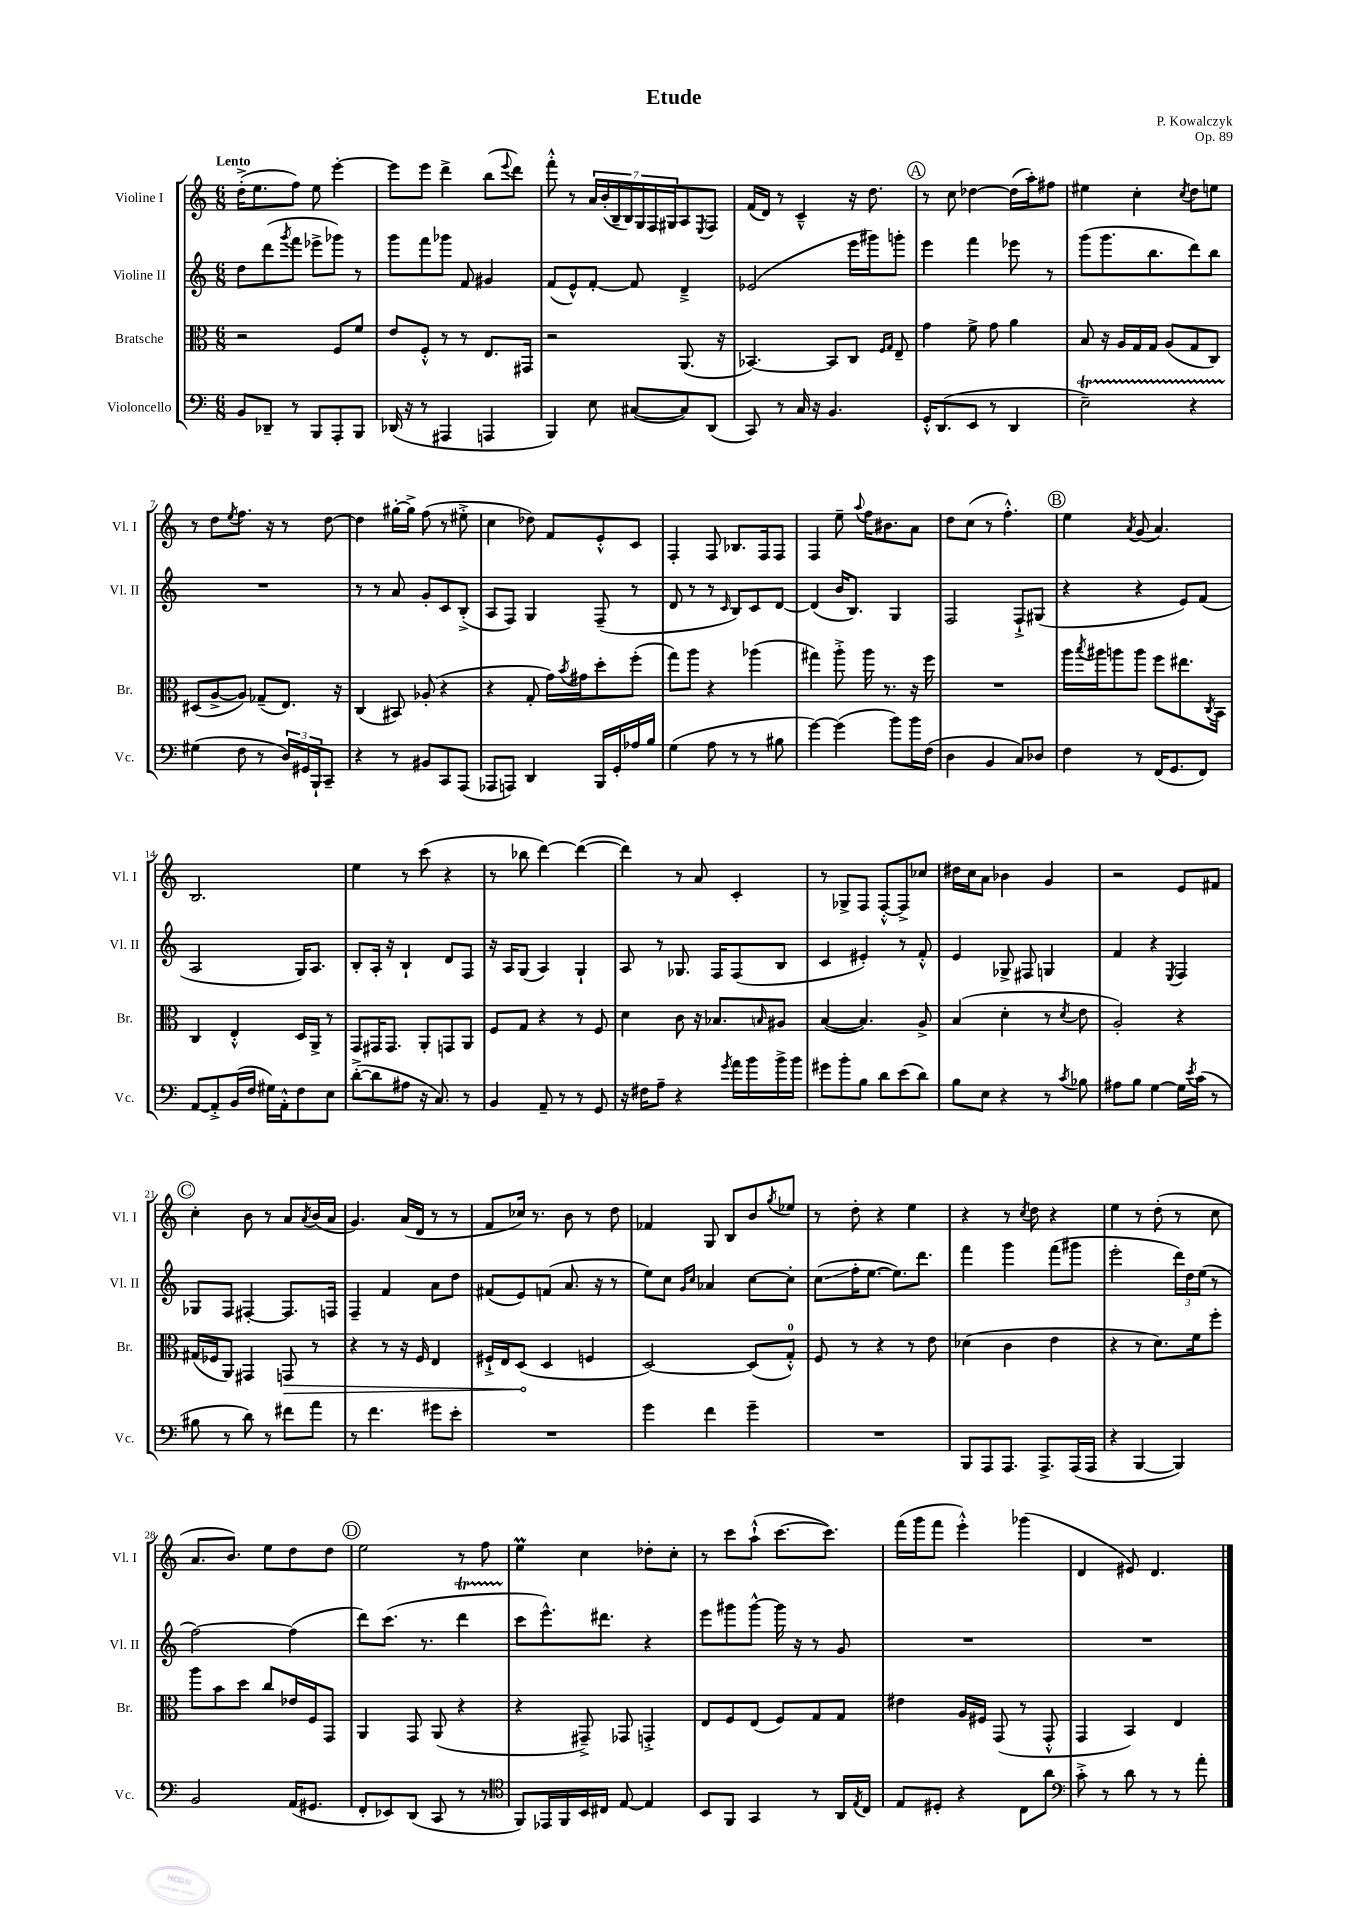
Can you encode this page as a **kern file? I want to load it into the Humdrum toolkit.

**kern	**kern	**kern	**kern
*staff4	*staff3	*staff2	*staff1
*clefF4	*clefC3	*clefG2	*clefG2
*k[]	*k[]	*k[]	*k[]
*M6/8	*M6/8	*M6/8	*M6/8
8BB/L	2r	8dd\L	(16dd'^\LK
.	.	.	8.ee\
8DD-~/J	.	(8ddd\	.
.	.	8qggg/	.
8r	.	8fff\J	8ff\J)
8BBB/L	.	8eee-^\L	8ee\
8AAA'/	8F/L	8ggg-\J)	[4eee'\
8BBB/J	8f/J	8r	.
=	=	=	=
(16DD-/	8e/L	8ggg\L	8eee\]L
16r	.	.	.
8r	8F'^^/J	8fff\	8eee\J
4AAA#/	8r	8ggg-\J	4ddd^\
.	8r	8f/	.
4AAA/	8.E/L	4g#/	(8bb\L
.	.	.	8qqeee/
.	.	.	8ddd\J)
.	16GG#/Jk	.	.
=	=	=	=
4BBB/)	2r	(8f/L	8fff'^^\
.	.	8e^^/)	8r
8E\	.	[8f'/J	28a/LL
.	.	.	(28b'/
.	.	.	28B~/
.	.	.	28B/)
([8C#/L	.	8f/]	.
.	.	.	28G/
.	.	.	28F/
.	.	.	28G#/J
8C#/])	(8.AA/	4d~^/	8A/
.	.	.	8qE/
(8DD/J	.	.	8F/J
.	16r	.	.
=	=	=	=
8CC/)	[4.BB-/)	(2e-/	(16f/LL
.	.	.	16d/JJ)
8r	.	.	8r
16C/	.	.	4c~^^/
16r	.	.	.
4.BB/	8BB-/]L	.	.
.	8C/J	16eee\LL	16r
.	.	16ggg#\J)	8.dd\
.	16qqF/LL	.	.
.	16qqG/JJ	.	.
.	8E~/	8ggg'\J	.
=	=	=	=
16GG'^^/LK	4g\	4eee\	8r
(8.DD/	.	.	.
.	.	.	8cc\
8EE/J	8f^\	4fff\	[4dd-\
8r	8g\	.	.
4DD/	4a\	8eee-\	(16dd-\]LL
.	.	.	16aa'\J)
.	.	8r	8ff#\J
=	=	=	=
2E~\)	8B/	(8ggg\L	4ee#\
.	16r	8.ggg\	.
.	16A/LL	.	.
.	16G/	.	4cc'\
.	16G/JJ	8.bb\	.
.	(8A/L	.	.
.	.	.	8qcc/
4r	8G/	8ddd\)	8dd\L
.	8C/J)	8bb\J	8ee\J
=	=	=	=
(4G#\	(8D#/L	2.r	8r
.	[8A^/	.	8dd\L
.	.	.	8qee/
8F\	8A/]J)	.	8.ff\J
8r	(8G-~/L	.	.
.	.	.	16r
24D/LL)	8.E/J)	.	8r
24GG#/	.	.	.
24BBB`/J	.	.	.
8CC~/J	.	.	[8dd\
.	16r	.	.
=	=	=	=
4r	(4C/	8r	4dd\]
.	.	8r	.
8r	8BB#/)	8a/	[16gg#'\LL
.	.	.	16gg#^\]JJ
8BB#/L	(8A-'/	8g'/L	(8ff\
8CC/	4r	8c/	8r
(8AAA/J	.	(8B'^/J	8ee#'^\
=	=	=	=
8AAA-/L	4r	8A/L	4cc\
8AAA/J)	.	8F/J)	.
4DD/	8G'/	4G/	8dd-\)
.	16g\LL)	.	8f/L
.	8qb/	.	.
.	16g#\J	.	.
16BBB/LL	8dd'\	(8F~/	8e'^^/
16GG'/	.	.	.
16A-/	(8ff'\J	8r	8c/J
16B/JJ	.	.	.
=	=	=	=
(4G\	8gg\L)	8d/	4F'/
.	8aa\J	8r	.
8A\	4r	8r	8F/
.	.	16qqc/	.
8r	.	8B/L)	8.B-/L
8r	(4aa-\	8c/	.
.	.	.	16F/k
8B#\	.	[8d/J	8F/J
=	=	=	=
[4g\)	4gg#\)	(4d/]	4F/
(4g\]	8aa'^\	16b/LK	8ee~\
.	.	8.B/J)	.
.	.	.	8qqaa/
.	16aa\	.	16ff\LK
.	8.r	.	8.b#\
8b\L)	.	4G/	.
16b\L	16r	.	8a\J
(16F\JJ	16ff\	.	.
=	=	=	=
4D\	2.r	2F/	8dd\L
.	.	.	(8cc\J
4BB/	.	.	8r
.	.	.	4.ff'^^\)
8C/L)	.	8F`^/L	.
8D-/J	.	(8G#/J	.
=	=	=	=
4F\	16aa\LL	4r	4ee\
.	8qbb/	.	.
.	16aa#\J	.	.
.	8aa\	.	.
.	.	.	8qa/
8r	8aa\J	4r	(8g/
(16FF/LK	8ff\L	.	4.a/)
8.GG/	.	.	.
.	8.ee#\	8e/L)	.
8FF/J)	.	(8f/J	.
.	8qC/	.	.
.	16BB\Jk	.	.
=	=	=	=
[8AA/L	4C/	2A/	2.B/
8AA'^/]	.	.	.
(16BB/L	4E'^^/	.	.
16F/JJ	.	.	.
16G#\LL)	.	.	.
16AA'^^\J	.	.	.
8F\	16D/LL	16G/LK)	.
.	16AA^/JJ	8.A/J	.
8E\J	8r	.	.
=	=	=	=
([8d'^\L	8GG/L	8B'/L	4ee\
8d\]	16GG#/K	16A'/Jk	.
.	8.GG#/J	16r	.
8A#\J	.	4B`/	8r
16r	8AA'/L	.	(8ccc\
8.C/)	.	.	.
.	8GG/	8d/L	4r
8r	8AA/J	8F/J	.
=	=	=	=
4BB/	8F/L	16r	8r
.	.	16A/LK	.
.	8G/J	(8G/J	8bb-\
8AA~/	4r	4A/)	[4ddd\)
8r	.	.	.
8r	8r	4G`/	(4ddd\_
8GG/	8F/	.	.
=	=	=	=
16r	4d\	8A/	4ddd\])
16F#\LK	.	.	.
8A~\J	.	8r	.
4r	8c\	8.G-/	8r
.	16r	.	8a/
.	8.B-/L	16F/LK	.
8qg/	.	.	.
16a\LL	.	(8F/	4c'/
16b\	.	.	.
.	16qqB/	.	.
16b^\	8A#/J	8B/J	.
16b\JJ	.	.	.
=	=	=	=
8g#\L	([4B/	4c/	8r
8b'\	.	.	8G-^/L
8B\J	4.B/])	4e#'/)	8F/J
8d\L	.	.	[8F'^^/L
(8e\	.	8r	8F^/]
8d\J)	8A^/	8f'^^/	8cc-/J
=	=	=	=
8B\L	(4B/	4e/	16dd#\LL
.	.	.	16cc\J
8E\J	.	.	8a\J
4r	4d'\	8G-^/	4b-\
.	.	8F#/	.
8r	8r	4G/	4g/
8qc/	8qd/	.	.
8B-\	8e\	.	.
=	=	=	=
8A#\L	2A'/)	4f/	2r
8B\J	.	.	.
[4G\	.	4r	.
.	.	8qE/	.
16G\]LL	4r	4F/	8e/L
8qe/	.	.	.
(16c\JJ	.	.	.
8r	.	.	8f#/J
=	=	=	=
8B#\	(16G#/LL	8G-/L	4cc'\
.	16F-/J	.	.
8r	8AA/J)	8F/J	.
8d\)	4GG#/	[4F#'/	8b\
8r	.	.	8r
8f#\L	8GG/	8.F#/]L	8a/L
.	.	.	8qa/
8a\J	8r	.	(16b/L
.	.	16F/Jk	16a/JJ
=	=	=	=
8r	4r	4F~/	4.g/)
4.f\	.	.	.
.	8r	4f/	.
.	16r	.	(16a/LL
.	16F/	.	16d/JJ
8g#\L	4E/	8a\L	8r
8e'\J	.	8dd\J	8r
=	=	=	=
2.r	16F#`^/LL	(8f#/L	8f/L
.	16E/J	.	.
.	(8D/J	8e/)	16cc-/Jk)
.	.	.	8.r
.	4D/	(8f/J	.
.	.	8.a/	8b\
.	4F/	.	8r
.	.	16r	.
.	.	8r	8dd\
=	=	=	=
4g\	[2D/)	8ee\L)	4f-/
.	.	8cc\J	.
.	.	16qqg/LL	.
.	.	16qqcc/JJ	.
4f\	.	4a-/	8G/
.	.	.	8B/L
4g~\	(8D/]L	[8cc\L	8b/
.	.	.	8qgg/
.	8G'^^/J)	8cc'\]J	8ee-/J
=	=	=	=
2.r	8F/	(8cc\L	8r
.	8r	16ff'\K	8dd'\
.	.	[8.ee\J	.
.	4r	.	4r
.	.	8.ee\]L)	.
.	8r	.	4ee\
.	.	8.ddd\J	.
.	8e\	.	.
=	=	=	=
8BBB/L	(4d-\	4fff\	4r
8AAA/	.	.	.
8.AAA/J	4c\	4ggg\	8r
.	.	.	8qcc/
.	.	.	8dd\
8.AAA^/L	.	.	.
.	4e\	(8fff\L	4r
(16AAA/L	.	8ggg#\J	.
16AAA/JJ	.	.	.
=	=	=	=
4r	4r	2eee'\	4ee\
[4BBB/	8r	.	8r
.	8.d\L)	.	(8dd'\
4BBB/])	.	24ddd\LL)	8r
.	.	24dd\	.
.	16f\k	.	.
.	.	(24ee\JJ	.
.	8ff'\J	8r	8cc\
=	=	=	=
2BB/	8aa\L	[2ff\)	8.a/L
.	8b\	.	.
.	.	.	8.b/J)
.	8dd\J	.	.
.	8cc/L	.	8ee\L
(16AA/LK	16e-/L	(4ff\]	8dd\
8.GG#/J	16F/J	.	.
.	8GG/J	.	8dd\J
=	=	=	=
8FF'/L	4AA/	8ddd\L)	2ee\
8EE-/)	.	(8.ccc\J	.
(8DD/J	8GG/	.	.
.	.	8.r	.
8CC/	(8AA/	.	.
8r	4r	4ddd\	8r
8r	.	.	8ff\
=	=	=	=
*clefC4	*	*	*
8FF/L)	4r	8ccc\L	4ee\
16EE-/L	.	8.eee^^\)	.
16FF/	.	.	.
16BB/	8GG#~^/)	.	4cc\
16C#/JJ	.	8.ddd#\J	.
[8E/	8GG-/	.	.
4E/]	4GG'^/	4r	8dd-'\L
.	.	.	8cc'\J
=	=	=	=
8BB/L	8E/L	8eee\L	8r
8FF/J	8F/	8ggg#\	8ccc\L
4GG/	(8E/J	[8ggg#^^\J	(8aa`^^\J
.	8F/L)	16ggg#\]	[8.ccc\L
.	.	16r	.
8r	8G/	8r	.
.	.	.	8.ccc\]J)
16AA/LL	8G/J	8g/	.
8qE/	.	.	.
16C/JJ	.	.	.
=	=	=	=
8E/L	4e#\	2.r	(16fff\LL
.	.	.	16ggg\J
8D#'/J	.	.	8fff\J
4r	16A/LL	.	4eee'^^\)
.	16F#/JJ	.	.
.	(8GG/	.	.
8C\L	8r	.	(4ggg-\
8a\J	8GG'^^/	.	.
=	=	=	=
*clefF4	*	*	*
8c'^\	4GG/	2.r	4d/
8r	.	.	.
8d\	4BB/)	.	8e#/)
8r	.	.	4.d/
8r	4E/	.	.
8a'\	.	.	.
==	==	==	==
*-	*-	*-	*-
